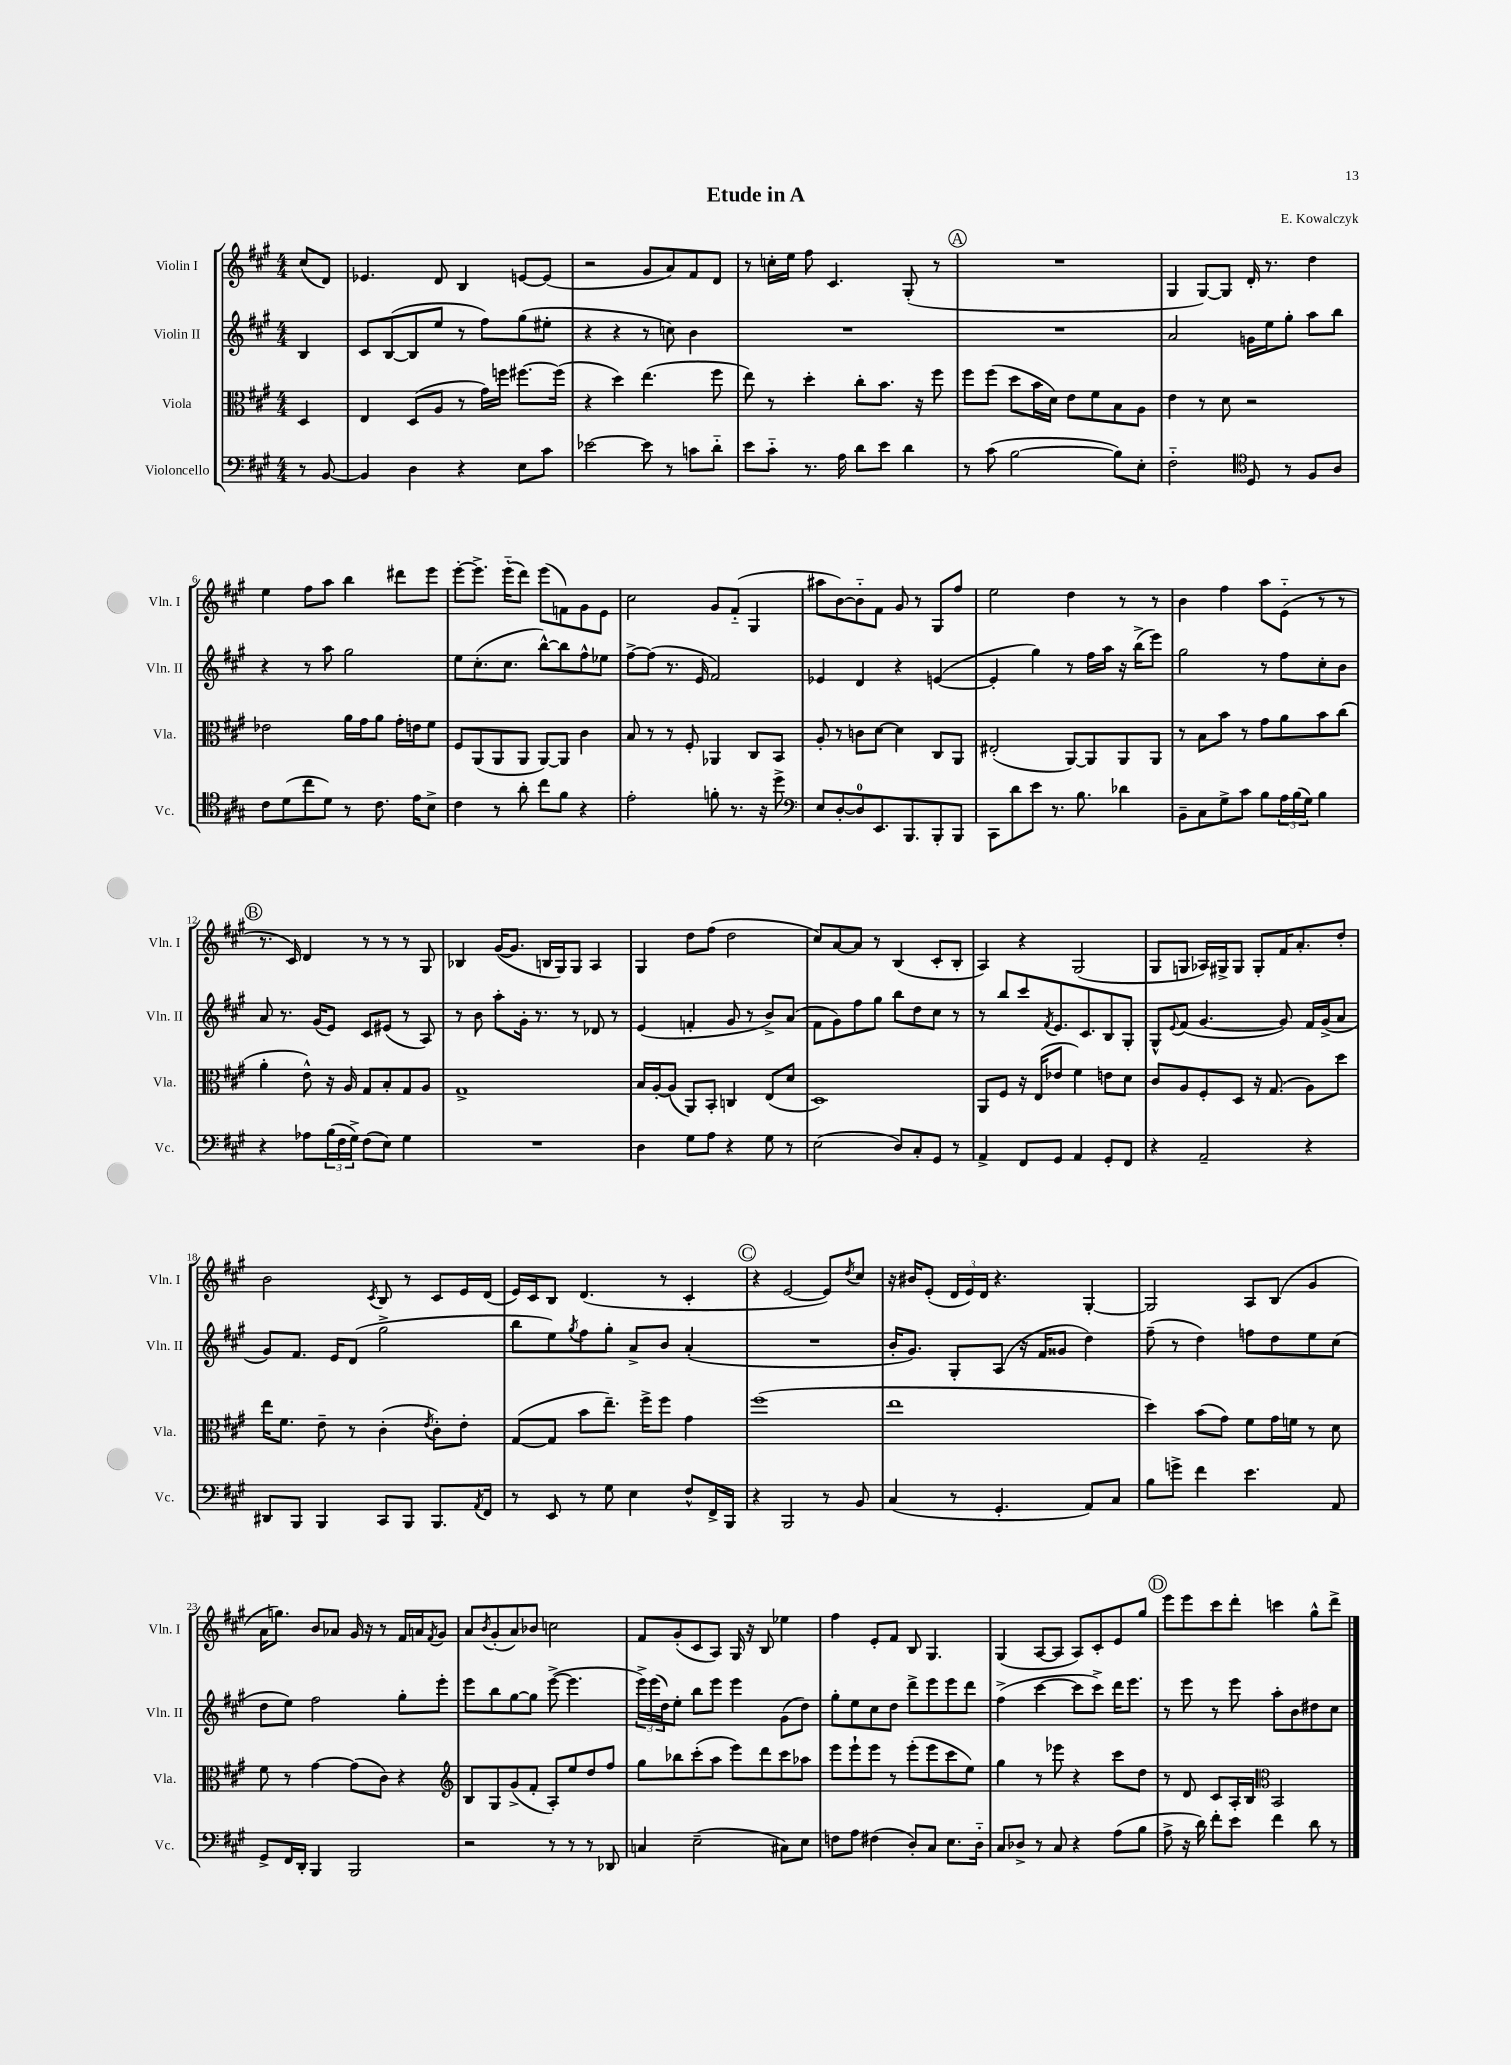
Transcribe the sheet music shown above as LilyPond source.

\header { title = "Etude in A" composer = "E. Kowalczyk" }
<<
\new StaffGroup <<
\new Staff = "s0" \with { instrumentName = "Violin I" shortInstrumentName = "Vln. I" } {
    \clef treble \key a \major \numericTimeSignature \time 4/4 \partial 4
    cis''8( d'8) |
    ees'4. d'8 b4 e'8~ e'8( |
    r2 gis'8 a'8) fis'8 d'8 |
    r8 c''16-. e''16 fis''8 cis'4. gis8-.( r8 |
    \mark \markup { \circle "A" } R1 |
    gis4 gis8~) gis8 d'16-. r8. d''4 |
    e''4 fis''8 a''8 b''4 dis'''8 e'''8 |
    e'''8~-. e'''8.-> e'''16-_( d'''8) e'''8( f'8) gis'8 e'8 |
    cis''2 gis'8 fis'8-_( gis4 |
    ais''8 b'8~) b'8-_ fis'8 gis'8 r8 gis8 fis''8 |
    e''2 d''4 r8 r8 |
    b'4 fis''4 a''8 e'8-_( r8 r8 |
    \mark \markup { \circle "B" } r8. cis'16) d'4 r8 r8 r8 gis8 |
    bes4 gis'16~( gis'8. b16 gis16) gis8 a4 |
    gis4 d''8 fis''8( d''2 |
    cis''8) a'8~ a'8 r8 b4( cis'8-. b8-. |
    a4) r4 gis2( |
    gis8 g8 aes16) gis16-> gis8 gis8-. fis'16 a'8.-. d''8-. |
    b'2 \acciaccatura { cis'8 } b8 r8 cis'8 e'16 d'16( |
    e'16) cis'16 b8 d'4.( r8 cis'4-. |
    \mark \markup { \circle "C" } r4 e'2~ e'8) \acciaccatura { d''8 } cis''8 |
    r16 bis'16 e'8-.( \tuplet 3/2 { d'16 e'16) d'16 } r4. gis4~-. |
    gis2 a8 b8( gis'4 |
    a'16 g''8.) b'8 aes'8 gis'16 r16 r8 fis'16 a'16 \acciaccatura { fis'8 } gis'8 |
    a'8 \acciaccatura { b'8 } gis'8-.( a'8) bes'8 c''2 |
    fis'8 gis'8-.( cis'8 a8) gis16 r16 b8 ees''4 |
    fis''4 e'8-. fis'8 b8 gis4. |
    gis4( a8~ a8 a8) cis'8-. e'8 gis''8 |
    \mark \markup { \circle "D" } e'''8 e'''8 cis'''8 d'''8-. c'''4 gis''8-^ d'''8-> \bar "|." |
}
\new Staff = "s1" \with { instrumentName = "Violin II" shortInstrumentName = "Vln. II" } {
    \clef treble \key a \major \numericTimeSignature \time 4/4 \partial 4
    b4 |
    cis'8 b8~( b8 e''8 r8 fis''8) gis''8( eis''8-. |
    r4 r4 r8 c''8) b'4 |
    R1 |
    \mark \markup { \circle "A" } R1 |
    a'2 g'16 e''16 gis''8-. a''8 b''8 |
    r4 r8 a''8 gis''2 |
    e''8 cis''8.-.( cis''8. b''8~-^) b''8 fis''8-^ ees''8 |
    fis''8~-> fis''8( r8. e'16 fis'2) |
    ees'4 d'4 r4 e'4~( |
    e'4-. gis''4) r8 fis''16 a''16 r16 b''16->( e'''8) |
    gis''2 r8 fis''8 cis''8-. b'8 |
    \mark \markup { \circle "B" } a'8 r8. gis'16( e'8) cis'8 eis'8( r8 a8) |
    r8 b'8 a''8-. gis'16-. r8. r8 des'8 r8 |
    e'4( f'4-. gis'8 r8 b'8->) a'8( |
    fis'8 gis'8) fis''8 gis''8 b''8 d''8 cis''8 r8 |
    r8 b''8 cis'''8 \acciaccatura { fis'8 } e'8. cis'8. b8 gis8-. |
    gis8-^ \appoggiatura { e'8 } fis'8( gis'4.~ gis'8) fis'16 gis'16->( a'8 |
    gis'8) fis'8. e'16 d'8( gis''2-> |
    b''8 e''8) \acciaccatura { gis''8 } fis''8 gis''8-. a'8-> b'8 a'4-.( |
    \mark \markup { \circle "C" } R1 |
    b'16-. gis'8.) gis8-. a8( r16 fis'16 gisis'8 d''4) |
    fis''8--( r8 d''4) f''8 d''8 e''8 cis''8( |
    d''8 e''8) fis''2 gis''8-. e'''8-. |
    e'''8 b''8 gis''8~ gis''8 e'''8~->( e'''4. |
    \tuplet 3/2 { e'''16->) e'''16( d''16) } e''8-. b''8 e'''8 e'''4 gis'8( d''8) |
    gis''8-. e''8 cis''8 d''8 d'''8-> e'''8 e'''8 d'''8 |
    fis''4->( cis'''4~ cis'''8 cis'''8->) d'''16 e'''8. |
    \mark \markup { \circle "D" } r8 e'''8 r8 e'''8 a''8-. b'8 dis''8 cis''8 \bar "|." |
}
\new Staff = "s2" \with { instrumentName = "Viola" shortInstrumentName = "Vla." } {
    \clef alto \key a \major \numericTimeSignature \time 4/4 \partial 4
    d4 |
    e4 d8( a8 r8 gis'16) f''16 fis''8.~ fis''16( |
    r4 d''4) e''4.( fis''8 |
    e''8) r8 d''4-. cis''8-. b'8. r16 fis''8 |
    \mark \markup { \circle "A" } fis''8 fis''8( d''8 b'16 d'16) e'8 fis'8 b8 a8 |
    e'4 r8 d'8 r2 |
    ees'2 a'16 gis'16 a'8 gis'16-. e'16 fis'8 |
    fis8 a,8( a,8 a,8 a,8~) a,8 cis'4 |
    b8 r8 r8 fis8-. aes,4 cis8 b,8 |
    a8-. r8 c'8 d'8~ d'4 cis8 a,8 |
    eis2-.( a,8~) a,8 a,8 a,8 |
    r8 b8 b'8 r8 gis'8 a'8 b'8 cis''8( |
    \mark \markup { \circle "B" } a'4-. e'8-^) r16 a16 gis8 b8-. gis8 a8 |
    gis1-> |
    b16 a16~-. a8( a,8) b,8-. c4 e8( d'8 |
    d1) |
    a,8 fis8 r16 e16( ees'8 fis'4) e'8 d'8 |
    cis'8 a8 fis8-. d8 r16 gis8.( a8) d''8 |
    e''16 fis'8. e'8-- r8 cis'4-.( \acciaccatura { e'8 } cis'8-.) e'8-. |
    gis8~( gis8 b'8 e''8.--) fis''16-> fis''8 gis'4 |
    \mark \markup { \circle "C" } fis''1( |
    e''1 |
    d''4) b'8( gis'8) fis'8 gis'16 f'16 r8 d'8 |
    fis'8 r8 gis'4~ gis'8( cis'8) r4 |
    \clef treble b8 gis8 gis'8->( fis'8-. a8-.) e''8 d''8 fis''8 |
    gis''8 bes''8 cis'''8-.( a''8 e'''8) d'''8 cis'''8 aes''8 |
    e'''8 e'''8-! e'''8 r8 e'''8-.( e'''8 cis'''8 e''8) |
    gis''4 r8 ees'''8 r4 cis'''8 d''8 |
    \mark \markup { \circle "D" } r8 d'8 cis'8 a16-. b16 \clef alto b,2 \bar "|." |
}
\new Staff = "s3" \with { instrumentName = "Violoncello" shortInstrumentName = "Vc." } {
    \clef bass \key a \major \numericTimeSignature \time 4/4 \partial 4
    r8 b,8~ |
    b,4 d4 r4 e8 cis'8 |
    ees'2~ ees'8 r8 c'8 d'8-_ |
    e'8 cis'8-_ r8. a16 d'8 e'8 d'4 |
    \mark \markup { \circle "A" } r8 cis'8( b2~ b8) e8-. |
    fis2-_ \clef tenor d8 r8 fis8 a8 |
    cis'8 d'8( cis''8 d'8) r8 cis'8. e'16 b8-> |
    cis'4 r8 a'8-. cis''8 fis'8 r4 |
    e'2-. f'8-. r8. r16 d''8-> |
    \clef bass e8 d8~-. d8-0 e,8. b,,8. b,,8-. b,,8 |
    cis,8 d'8 e'8 r8. b8. des'4 |
    b,8-- cis8 gis8-> cis'8 b8 \tuplet 3/2 { a16 b16( gis16) } b4 |
    \mark \markup { \circle "B" } r4 aes8 \tuplet 3/2 { b16( fis16 gis16->) } fis8( e8) gis4 |
    R1 |
    d4 gis8 a8 r4 gis8 r8 |
    e2( d8) cis8-. gis,8 r8 |
    a,4-> fis,8 gis,8 a,4 gis,8-. fis,8 |
    r4 a,2-- r4 |
    dis,8 b,,8 b,,4 cis,8 b,,8 b,,8. \acciaccatura { a,8 } fis,16 |
    r8 e,8 r8 gis8 e4 fis8-^ fis,16-> b,,16 |
    \mark \markup { \circle "C" } r4 b,,2 r8 b,8 |
    cis4( r8 gis,4.-. a,8) cis8 |
    b8 g'8-> fis'4 e'4. a,8 |
    gis,8-> fis,16 d,16-. b,,4 b,,2 |
    r2 r8 r8 r8 des,8 |
    c4 e2--( cis8) e8 |
    f8 a8 fis4( d8-.) cis8 e8. d16-_ |
    cis8 des8-> r8 cis8 r4 a8( b8 |
    \mark \markup { \circle "D" } a8-> r16 d'16) fis'8-. e'8 fis'4 d'8 r8 \bar "|." |
}
>>
>>
